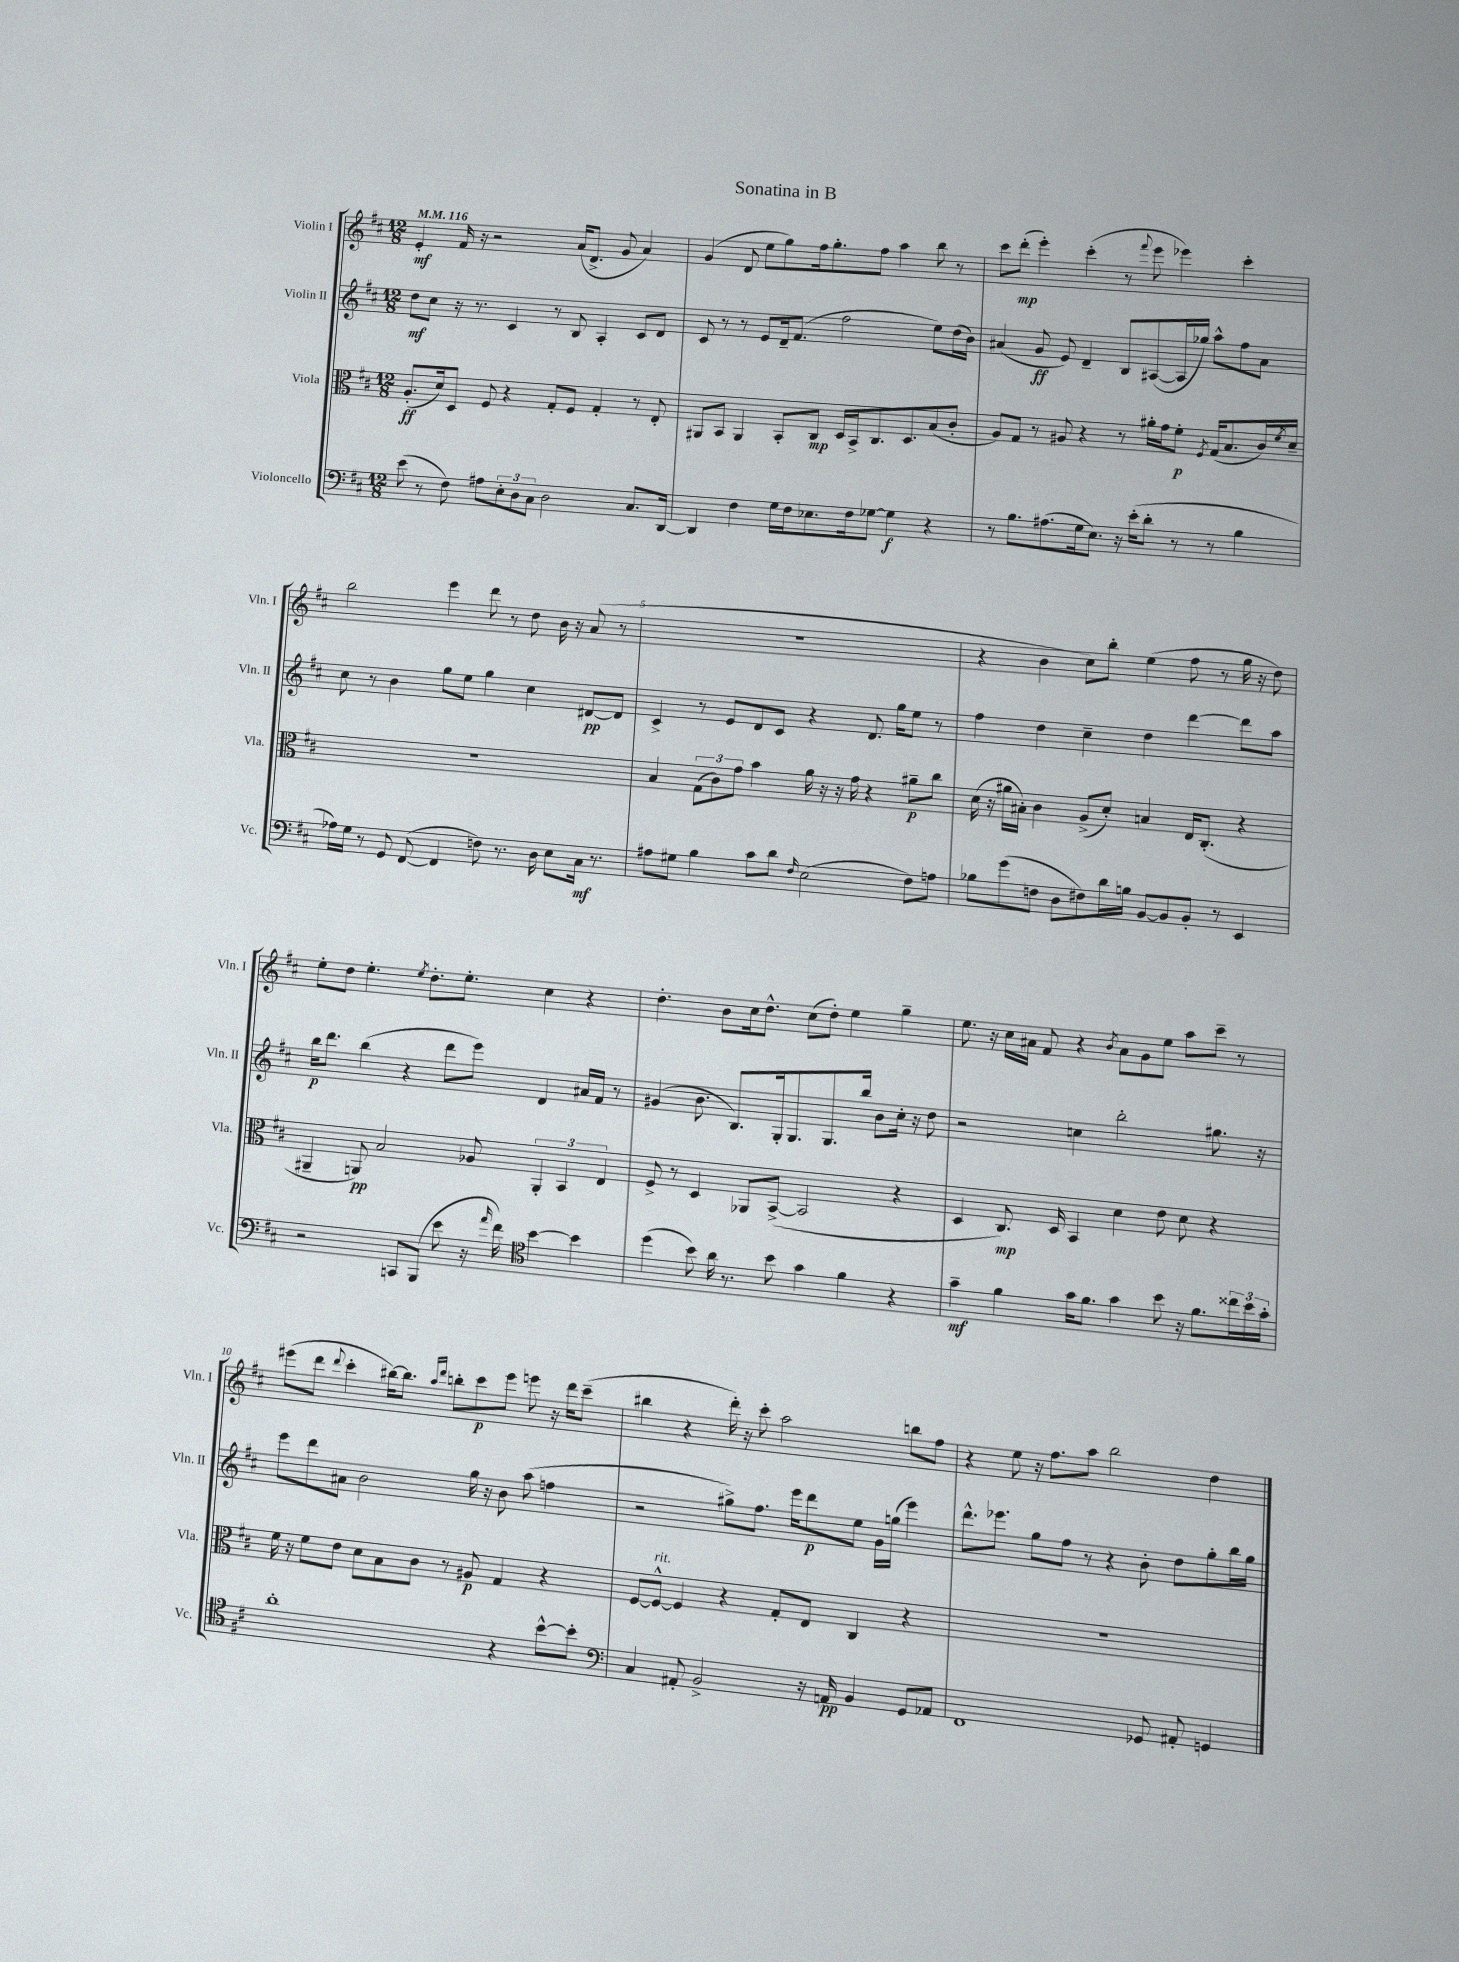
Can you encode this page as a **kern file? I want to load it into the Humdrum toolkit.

**kern	**dynam	**kern	**dynam	**kern	**dynam	**kern	**dynam
*part4	*part4	*part3	*part3	*part2	*part2	*part1	*part1
*staff4	*staff4	*staff3	*staff3	*staff2	*staff2	*staff1	*staff1
*I"Violoncello	*	*I"Viola	*	*I"Violin II	*	*I"Violin I	*
*I'Vc.	*	*I'Vla.	*	*I'Vln. II	*	*I'Vln. I	*
*clefF4	*	*clefC3	*	*clefG2	*	*clefG2	*
*k[f#c#]	*	*k[f#c#]	*	*k[f#c#]	*	*k[f#c#]	*
*M12/8	*	*M12/8	*	*M12/8	*	*M12/8	*
*MM116	*	*MM116	*	*MM116	*	*MM116	*
=1	=1	=1	=1	=1	=1	=1	=1
(8e\	.	(8.A'/L	ff	8dd\L	mf	4e'/	mf
8r	.	.	.	8cc#\J	.	.	.
.	.	16d/k)	.	.	.	.	.
8F#\)	.	8D/J	.	16r	.	16f#/	.
.	.	.	.	8.r	.	16r	.
8A#X\L	.	8F#/	.	.	.	2r	.
12E'\	.	4r	.	4c#/	.	.	.
12D\	.	.	.	.	.	.	.
12C#\J	.	.	.	.	.	.	.
2D\	.	8G'/L	.	8r	.	.	.
.	.	8F#/J	.	8B/	.	(16a/KL	.
.	.	.	.	.	.	8.d^/J	.
.	.	4G'/	.	4A'/	.	.	.
.	.	.	.	.	.	8g/	.
8.C#/L	.	8r	.	8c#/L	.	4a/)	.
.	.	8E'/	.	8d/J	.	.	.
[16DD/Jk	.	.	.	.	.	.	.
=2	=2	=2	=2	=2	=2	=2	=2
4DD/]	.	8AA#X/L	.	8c#/	.	(4g/	.
.	.	8BB/J	.	8r	.	.	.
4F#\	.	4AA#/	.	8r	.	8d/	.
.	.	.	.	8e/L	.	8ee\L	.
16G\LL	.	8BB'/L	.	16d~/k	.	8gg\)	.
16F#\J	.	.	.	(8.f#/J	.	.	.
8.E-X\	.	8C#/J	mp	.	.	16ff#\k	.
.	.	.	.	.	.	8.gg'\	.
.	.	16D/LL	.	2ff#\	.	.	.
16F#\k	.	16BB^/J	.	.	.	.	.
[8G-X\J	.	8.C#/	.	.	.	8ff#\J	.
4G-\]	f	.	.	.	.	4aa\	.
.	.	8.D/	.	.	.	.	.
4r	.	(8B/	.	8ee\L)	.	8bb\	.
.	.	8c#'/J	.	(16dd\L	.	8r	.
.	.	.	.	16b\JJ)	.	.	.
=3	=3	=3	=3	=3	=3	=3	=3
8r	.	8A/L)	.	(4a#X/	.	8ccc#\L	.
8.B\L	.	8G/J	.	.	.	(8ddd'\J	mp
.	.	8r	.	8g/	ff	4eee'\)	.
(8.A#X\	.	.	.	.	.	.	.
.	.	8A#X/	.	8e/)	.	.	.
16G\k	.	4r	.	4d~/	.	(4ccc#'\	.
8.E\J)	.	.	.	.	.	.	.
16r	.	8r	.	8B/L	.	8r	.
(16e'\KL	.	.	.	.	.	.	.
.	.	.	.	.	.	8qqfff#/	.
8d'\J	.	16a#X'\LL	.	([8A#X/	.	8eee\	.
.	.	16g\J	.	.	.	.	.
8r	.	8f#'\J	p	16A#/L]	.	4eee-X\)	.
.	.	.	.	16gg-X/JJ)	.	.	.
.	.	8qF#/	.	.	.	.	.
8r	.	(16G/KL	.	8aa^^\L	.	.	.
.	.	8.B/	.	.	.	.	.
4B\	.	.	.	8ff#\	.	4ccc#'\	.
.	.	16c#/L)	.	8a#\J	.	.	.
.	.	8qf#/	.	.	.	.	.
.	.	16d~/JJ	.	.	.	.	.
!!LO:LB:g=z
=4	=4	=4	=4	=4	=4	=4	=4
16A-X\LL)	.	1.r	.	8cc#\	.	2bb\	.
16G\JJ	.	.	.	.	.	.	.
8r	.	.	.	8r	.	.	.
8GG/	.	.	.	4b\	.	.	.
([8FF#/	.	.	.	.	.	.	.
4FF#/]	.	.	.	8gg\L	.	4eee\	.
.	.	.	.	8ee\J	.	.	.
8Fn\)	.	.	.	4gg\	.	8ddd\	.
8.r	.	.	.	.	.	8r	.
.	.	.	.	4cc#\	.	8dd\	.
16D\	.	.	.	.	.	.	.
8E\L	.	.	.	.	.	16b\	.
.	.	.	.	.	.	16r	.
16C#\Jk	mf	.	.	[8d#X/L	pp	(8a/	.
8.r	.	.	.	.	.	.	.
.	.	.	.	8d#/J]	.	8r	.
=5	=5	=5	=5	=5	=5	=5	=5
8A#X\L	.	4B/	.	4c#^/	.	1.r	.
8G#X\J	.	.	.	.	.	.	.
4B\	.	(12G\L	.	8r	.	.	.
.	.	12c#\)	.	.	.	.	.
.	.	.	.	8e/L	.	.	.
.	.	12g\J	.	.	.	.	.
8c#\L	.	4b\	.	8d/	.	.	.
8d\J	.	.	.	8c#/J	.	.	.
16qqF#/	.	.	.	.	.	.	.
(2E\	.	16a\	.	4r	.	.	.
.	.	16r	.	.	.	.	.
.	.	16r	.	.	.	.	.
.	.	16g\	.	.	.	.	.
.	.	4r	.	8.d/	.	.	.
.	.	.	.	16gg\KL	.	.	.
8F#\L)	.	8a#X~\L	p	8ee\J	.	.	.
8An\J	.	8cc#\J	.	8r	.	.	.
=6	=6	=6	=6	=6	=6	=6	=6
8B-X\L	.	(16d\	.	4ff#\	.	4r	.
.	.	16r	.	.	.	.	.
(8g\	.	16a#X\LL	.	.	.	.	.
.	.	16B#X'\JJ)	.	.	.	.	.
8Fn\J	.	4c#\	.	4dd\	.	4b\	.
8D\L	.	.	.	.	.	.	.
8F#X\)	.	(8A^/L	.	4cc#~\	.	8cc#\L)	.
16d\L	.	8d'/J)	.	.	.	8bb'\J	.
16Bn\JJ	.	.	.	.	.	.	.
[8BB/L	.	4Bn/	.	4dd\	.	(4ee\	.
8BB/]	.	.	.	.	.	.	.
8BB'/J	.	16E/KL	.	[4ddd\	.	8ff#\	.
.	.	(8.C#'/J	.	.	.	.	.
8r	.	.	.	.	.	8r	.
4EE/	.	4r	.	8ddd\L]	.	16gg\	.
.	.	.	.	.	.	16r	.
.	.	.	.	8aa\J	.	8dd\)	.
!!LO:LB:g=z
=7	=7	=7	=7	=7	=7	=7	=7
2r	.	4AA#X~/	.	16bb\KL	p	8ee'\L	.
.	.	.	.	8.ddd\J	.	.	.
.	.	.	.	.	.	8dd\J	.
.	.	8AAn/)	pp	(4bb\	.	4.ee'\	.
.	.	2B/	.	.	.	.	.
8CCn/L	.	.	.	4r	.	.	.
.	.	.	.	.	.	8qee/	.
(8BBB/J	.	.	.	.	.	8.dd'\L	.
8e\	.	.	.	8ddd\L	.	.	.
.	.	.	.	.	.	8.ee'\J	.
16r	.	8A-X/	.	8eee\J)	.	.	.
16qqa/	.	.	.	.	.	.	.
16f#\)	.	.	.	.	.	.	.
*clefC4	*	*	*	*	*	*	*
[4b\	.	6AA'/	.	4d/	.	4cc#\	.
.	.	6BB/	.	.	.	.	.
4b\]	.	.	.	16a#X/LL	.	4r	.
.	.	.	.	16f#/JJ	.	.	.
.	.	6E/	.	.	.	.	.
.	.	.	.	8r	.	.	.
=8	=8	=8	=8	=8	=8	=8	=8
(4dd\	.	8F#^/	.	(4g#X/	.	4.dd'\	.
.	.	8r	.	.	.	.	.
8b\)	.	4D/	.	8.b\	.	.	.
16a\	.	.	.	.	.	8b\L	.
8.r	.	.	.	8.B/L)	.	.	.
.	.	8AA-X/L	.	.	.	16cc#\k	.
.	.	.	.	.	.	8.dd^^\J	.
8b\	.	([8BB^/J	.	16G'/k	.	.	.
.	.	.	.	8.G/	.	.	.
4g\	.	2BB/]	.	.	.	(8cc#\L	.
.	.	.	.	8.G/	.	8dd'\J)	.
4f#\	.	.	.	.	.	4ee\	.
.	.	.	.	16bb/Jk	.	.	.
.	.	.	.	8b\L	.	.	.
4r	.	4r	.	16cc#'\Jk	.	4gg~\	.
.	.	.	.	16r	.	.	.
.	.	.	.	8dd\	.	.	.
=9	=9	=9	=9	=9	=9	=9	=9
4g~\	mf	4D/	.	2r	.	8.ee\	.
.	.	.	.	.	.	16r	.
4f#\	.	8.C#/)	mp	.	.	16cc#\LL	.
.	.	.	.	.	.	16a#X\JJ	.
.	.	.	.	.	.	8f#/	.
.	.	16D/	.	.	.	.	.
16g\KL	.	4BB/	.	4ccn\	.	4r	.
8.f#\J	.	.	.	.	.	.	.
.	.	.	.	.	.	8qb/	.
4g\	.	4d\	.	2bb'\	.	8a#\L	.
.	.	.	.	.	.	8g\	.
8b\	.	8e\	.	.	.	8ee\J	.
16r	.	8d\	.	.	.	8aa\L	.
8.f#\L	.	.	.	.	.	.	.
.	.	4r	.	8.gg#X\	.	8ccc#~\J	.
24cc##X\L	.	.	.	.	.	8r	.
24b\	.	.	.	.	.	.	.
.	.	.	.	16r	.	.	.
24g'\JJ	.	.	.	.	.	.	.
!!LO:LB:g=z
=10	=10	=10	=10	=10	=10	=10	=10
1a'	.	16f#\	.	8eee\L	.	(8eee#X\L	.
.	.	16r	.	.	.	.	.
.	.	8f#\L	.	8ddd\	.	8ddd\J	.
.	.	.	.	.	.	8qqddd/	.
.	.	8e\J	.	8a#X\J	.	4ccc#'\	.
.	.	8d\L	.	2b\	.	.	.
.	.	8B\	.	.	.	[16bb#X\KL)	.
.	.	.	.	.	.	8.bb#\J]	.
.	.	8c#\J	.	.	.	.	.
.	.	.	.	.	.	16qqaa/LL	.
.	.	.	.	.	.	16qqddd/JJ	.
.	.	8r	.	.	.	8bbn'\L	.
.	.	8A#X/	p	16gg\	.	8ccc#\	p
.	.	.	.	16r	.	.	.
4r	.	4G/	.	8b\	.	8eee#\J	.
.	.	.	.	(8aa\	.	8eeen\	.
[8b^^\L	.	4r	.	4ffn\	.	16r	.
.	.	.	.	.	.	16ddd\KL	.
8b'\J]	.	.	.	.	.	(8ccc#~\J	.
=11	=11	=11	=11	=11	=11	=11	=11
*clefF4	*	*	*	*	*	*	*
4C#/	.	[8F#/L	.	2r	.	4bb#X\	.
!	!	!LO:TX:a:i:t=rit.	!	!	!	!	!
.	.	8F#^^/J_	.	.	.	.	.
8AA#X'/	.	4F#/]	.	.	.	4r	.
2BB^/	.	.	.	.	.	.	.
.	.	4r	.	8gg#X^\L)	.	16ddd'\)	.
.	.	.	.	.	.	16r	.
.	.	.	.	8.ff#\J	.	8ccc#'\	.
.	.	8G'/L	.	.	.	2aa\	.
.	.	.	.	16eee\KL	.	.	.
16r	.	8E/J	.	8ddd\	p	.	.
16AAn/	pp	.	.	.	.	.	.
4BB/	.	4C#/	.	8ee\J	.	.	.
.	.	.	.	16g\LL	.	.	.
.	.	.	.	(16ggn\JJ	.	.	.
8GG/L	.	4r	.	4eee\)	.	8bbn\L	.
8AA-X/J	.	.	.	.	.	8ff#\J	.
=12	=12	=12	=12	=12	=12	=12	=12
1FF#	.	1.r	.	8.ddd^^\L	.	4r	.
.	.	.	.	8.eee-X\J	.	.	.
.	.	.	.	.	.	8ee\	.
.	.	.	.	8gg\L	.	16r	.
.	.	.	.	.	.	8.ff#\L	.
.	.	.	.	8ff#\J	.	.	.
.	.	.	.	8r	.	8aa\J	.
.	.	.	.	4r	.	2bb\	.
8GG-X/	.	.	.	8b'\	.	.	.
8AA#X'/	.	.	.	8dd\L	.	.	.
4GGn/	.	.	.	8gg'\	.	4dd\	.
.	.	.	.	16bb\L	.	.	.
.	.	.	.	16gg\JJ	.	.	.
==	==	==	==	==	==	==	==
*-	*-	*-	*-	*-	*-	*-	*-
